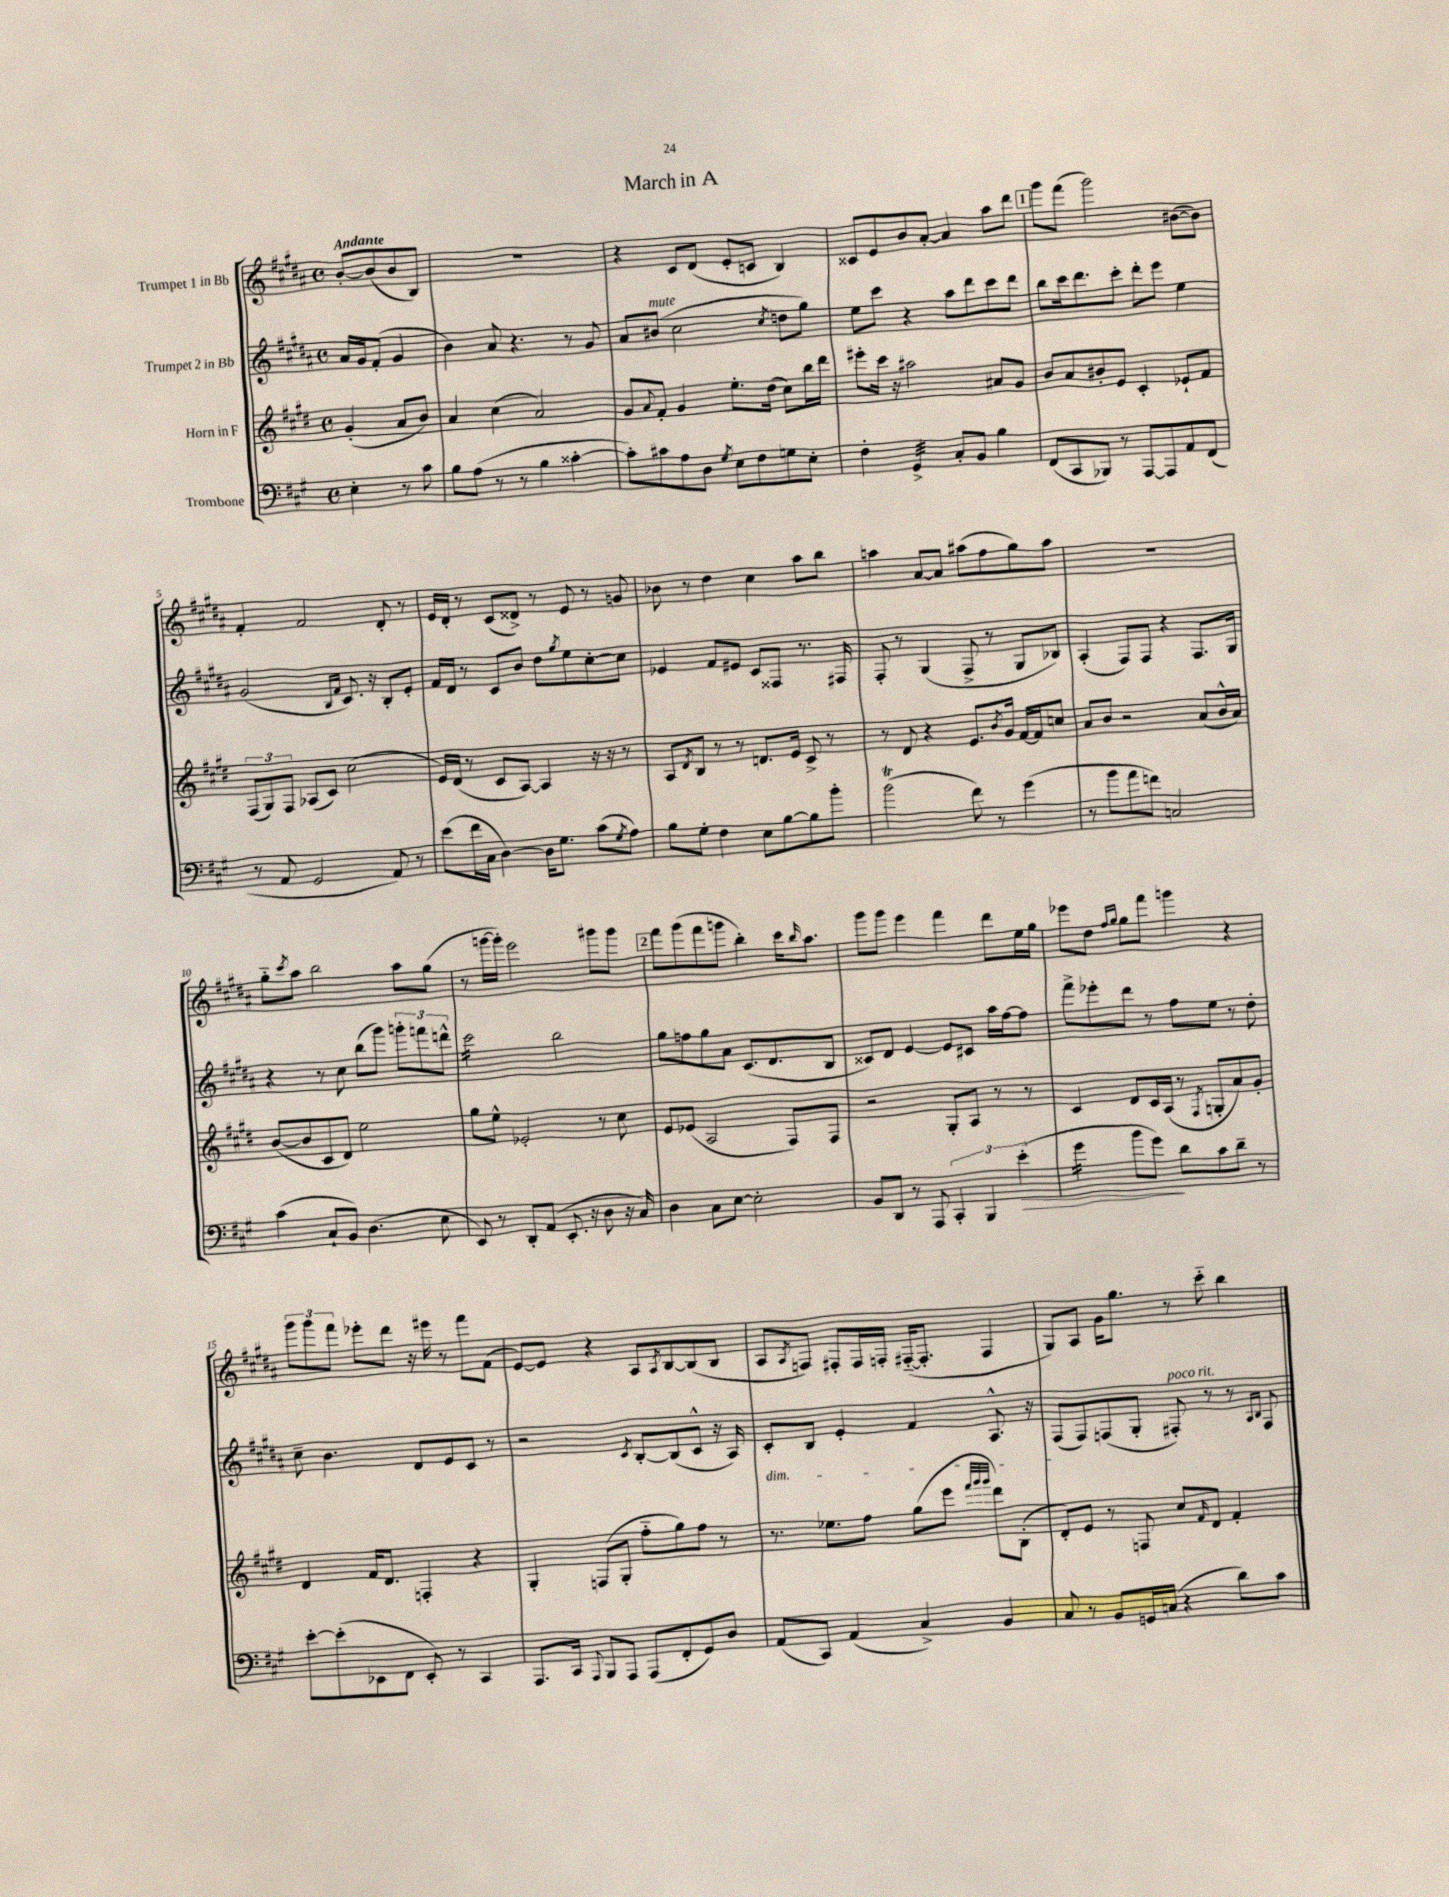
\header { title = "March in A" }
<<
\new StaffGroup <<
\new Staff = "s0" \with { instrumentName = "Trumpet 1 in Bb" } {
    \clef treble \key b \major \defaultTimeSignature \time 4/4 \partial 2 \tempo "Andante"
    b'8~-. b'8( b'8 b8) |
    R1 |
    r4 cis'8 dis'8( e'8-. c'8 b4) |
    cisis'8 e'8 b'8 ais'8~-. ais'4 ais''8 dis'''8 |
    \mark \markup { \box "1" } gis'''8 fis'''8( gis'''2) bis'8~( bis'8) |
    fis'4-. fis'2 dis'8-. r8 |
    e'16 dis'16-. r8 cis'8( disis'8->) r8 e'8 r8 g'8 |
    bes'8 r8 dis''4 cis''4 ais''8 b''8 |
    a''4 ais'8~ ais'8 ais''8( fis''8 gis''8) ais''8 |
    R1 |
    gis''8-_ \acciaccatura { cis'''8 } ais''8 b''2 ais''8 gis''8( |
    r8 g'''16~ g'''16-.) e'''2 gis'''8 gis'''8 |
    \mark \markup { \box "2" } fis'''8 gis'''8( fis'''8 g'''8 b''4-.) cis'''16 \grace { b''16 } ais''8. |
    gis'''8 gis'''8 e'''4 fis'''4 dis'''8 e''16 gis''16 |
    ees'''8 dis''8 \grace { fis''16 gis''16 } gis''8 fis'''8 g'''4 r4 |
    \tuplet 3/2 { gis'''8 gis'''8 fis'''8 } ees'''8-. dis'''8 r16 eis'''16 r8 fis'''8 fis'8( |
    e'8~) e'8 r4 ais8 \acciaccatura { ais8 } b8~ b8( b8 |
    ais8 \acciaccatura { ais8 } f8) fis8-. fis16 f16-. fis16~-_( fis8.-. fis4 |
    gis8) ais8 gis'16 gis''8. r8 cis'''8-_ b''4 \bar "|." |
}
\new Staff = "s1" \with { instrumentName = "Trumpet 2 in Bb" } {
    \clef treble \key b \major \defaultTimeSignature \time 4/4 \partial 2
    ais'16 gis'16 fis'8-.( gis'4 |
    b'4) ais'8 r4. r8 gis'8 |
    ais'8 bis'8^\markup { \italic "mute" }( cis''2 \acciaccatura { cis''8 } d''8 gis''8) |
    e''8 cis'''8 r4 ais''8 dis'''8 cis'''8 dis'''8 |
    \mark \markup { \box "1" } b''8 cis'''16 dis'''8. cis'''8-. dis'''8-. e'''8 e''4 |
    gis'2( \grace { b16 fis'16 } cis'8.) r16 b8-. e'8-. |
    fis'16 dis'16 r8 cis'8 b'8 dis''8 \acciaccatura { gis''8 } e''8 cis''8~-. cis''8 |
    ees'4 fis'8 eis'8 cis'8 fisis8 r8. fis16 |
    fis8-. r8 gis4( fis8-> r8 gis8 bes8) |
    ais4-.( fis8) fis8 r4 fis8. gis16 |
    r4 r8 cis''8 b''8( gis'''8) \tuplet 3/2 { g'''8-. f'''8 d'''8-^ } |
    cis'''2:16 b''2 |
    \mark \markup { \box "2" } gis''8 f''8 gis''8 ais'8 cis'8.( dis'8. b8 |
    cisis'8) dis'8 e'4~ e'8 cis'8 ais''16 fis''16~ fis''8 |
    fis'''8-> ees'''8-. dis'''8 r8 fis''8 e''8 r8 dis''8-. |
    cis''8-- b'4. dis'8 e'8 cis'8 r8 |
    r2 \acciaccatura { cis'8 } b8~-. b8( cis'8-^ r16 ais16) |
    cis'8-.\dim b8 e'4-. fis'4 ais8.-^ r16 |
    fis8\!( fis8) f8( gis8-. fis8-.^\markup { \italic "poco rit." }) r8 r8 \grace { ais16 b16 } fis8 \bar "|." |
}
\new Staff = "s2" \with { instrumentName = "Horn in F" } {
    \clef treble \key e \major \defaultTimeSignature \time 4/4 \partial 2
    gis'4-.( a'8 b'8) |
    a'4 cis''4( a'2) |
    gis'8 \appoggiatura { a'8 } fis'8-. gis'4 e''8.-. dis''16( cis''8) b''16 dis'''16 |
    eis'''8-. cis'''16 r16 ais''2 ais'8 gis'8 |
    \mark \markup { \box "1" } b'8 a'8 bis'8-. e'8 cis'4-. ees'8-! fis'8 |
    \tuplet 3/2 { fis8( gis8) fis8 } aes8( cis'8) cis''2( |
    e'16) dis'16( r8 cis'8 a8~) a4 r16 r16 r8 |
    a8 \acciaccatura { dis'8 } b8 r8 r8 d'8. e'16 cis'8-> r8 |
    r8 dis'8 r4 e'8. \acciaccatura { b'8 } gis'16 fis'16~ fis'16 c''8 |
    a'8 b'8 r2 a'8( b'16-^ a'16) |
    b'8~( b'8 cis'8 dis'8) e''2 |
    gis''8 e''8-^ ees'2-. r8 cis''8 |
    \mark \markup { \box "2" } e'8 ees'8( a2 fis8) fis8 |
    r2 gis8-. a8 r8 r8 |
    cis'4 dis'8 cis'16 a16( r8 \acciaccatura { fis8 } g8-. a'8) gis'8-. |
    dis'4 fis'16 dis'8. f4-. r4 |
    gis4-. f8( gis8-. fis''8-_ gis''8) fis''8 r8 |
    r8. ees''8. fis''8 gis''8( e'''8 \grace { fis'''32 gis'''32 gis'''32 } dis'''8) b8-.( |
    dis'8-.) e'8 r8 f8 cis''8 \grace { fis'16 } dis'8 fis'4-. \bar "|." |
}
\new Staff = "s3" \with { instrumentName = "Trombone" } {
    \clef bass \key a \major \defaultTimeSignature \time 4/4 \partial 2
    e4-. r8 cis'8 |
    b8 a8( r8 r8 b4 cisis'4~-. |
    cisis'8-.) cis'8 a8 d8 \acciaccatura { gis8 } e8 fis8 g8 e8-. |
    fis4-. gis,4:32-> cis8-. b,8 b4 |
    \mark \markup { \box "1" } fis,8( cis,8 bes,,8) r8 a,,8~ a,,8 a,8 fis,8( |
    r8 a,8 gis,2 a,8) r8 |
    e'8( fis'16 cis16 d4~) d16 gis8. cis'8( \acciaccatura { gis8 } a8) |
    b8 gis8-. fis4 e8 b8~ b8 b'8-. |
    b'2\trill( fis'8) r8 gis'4( |
    r8 b'8 a'8 f'8) c2 |
    cis'4( cis8-! b,8) d4.( e8 |
    e,8) r8 d,8-. a,8( e,8.-. r16 d8 r16 cis16) |
    \mark \markup { \box "2" } d4 cis8 e8~ e2-. |
    b,8 d,8 r8 a,,8 \tuplet 3/2 { cis,4-. b,,4 e'4-.\>( } |
    gis'4:16 b'8 gis'8\!) d'8 cis'8 d'8-- r8 |
    e'8~-. e'8-.( ees,8 fis,8 ees,8-.) r8 cis,4 |
    a,,8. cis,16 \appoggiatura { a,,8 } b,,8 a,,8 a,,8( fis,8-. gis,8) d8 |
    a,8( cis,8) a,4( cis4->) b,4 |
    cis8 r8 b,8 g,16 c16( r4 d'8) cis'8 \bar "|." |
}
>>
>>
